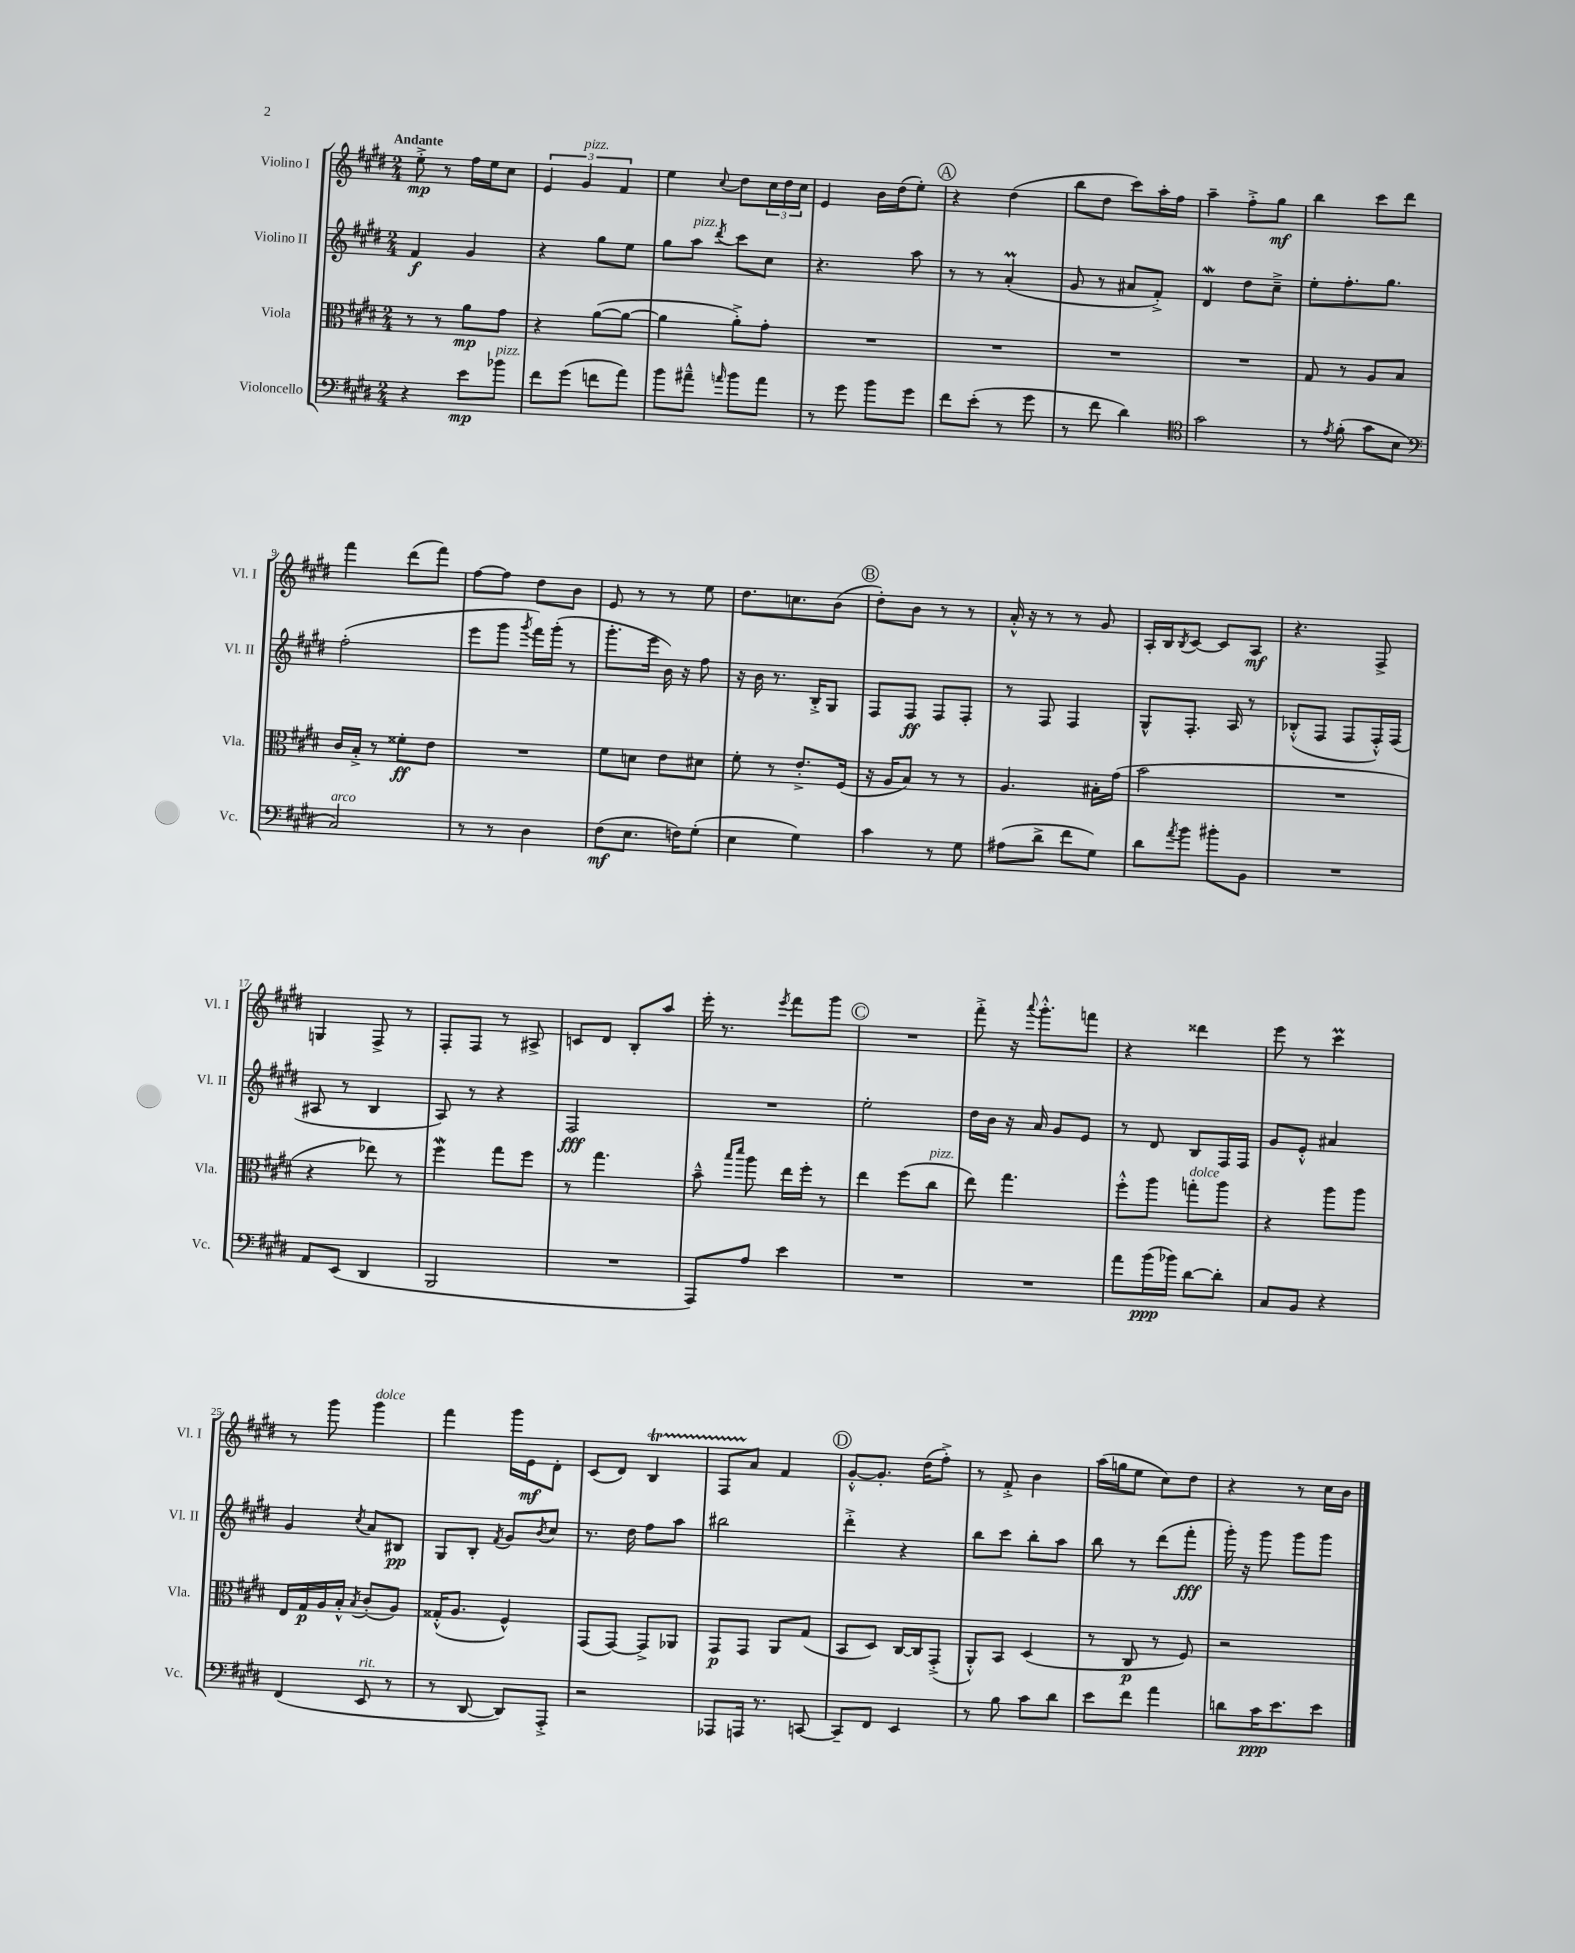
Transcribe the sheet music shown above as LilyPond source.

<<
\new StaffGroup <<
\new Staff = "s0" \with { instrumentName = "Violino I" shortInstrumentName = "Vl. I" } {
    \clef treble \key e \major \numericTimeSignature \time 2/4 \tempo "Andante"
    e''8-.->\mp r8 fis''16 e''16 cis''8 |
    \tuplet 3/2 { e'4 gis'4^\markup { \italic "pizz." } fis'4 } |
    e''4 \appoggiatura { cis''8 } dis''8 \tuplet 3/2 { cis''16 dis''16 cis''16 } |
    e'4 b'16 dis''16( e''8-.) |
    \mark \markup { \circle "A" } r4 dis''4( |
    b''8 dis''8 cis'''8) a''16-. fis''16 |
    a''4-- fis''8-.-> gis''8\mf |
    b''4 cis'''8 dis'''8 |
    fis'''4 dis'''8( fis'''8) |
    fis''8~ fis''8 dis''8 b'8 |
    e'8 r8 r8 e''8 |
    dis''8. c''8. b'8( |
    \mark \markup { \circle "B" } dis''8-.) b'8 r8 r8 |
    a'16-.-^ r16 r8 r8 gis'8 |
    a16-. b16 \acciaccatura { b8 } cis'8~ cis'8 a8\mf |
    r4. fis8-> |
    g4 fis8-> r8 |
    fis8-. fis8 r8 ais8-> |
    c'8 dis'8 b8-. a''8 |
    e'''16-. r8. \acciaccatura { e'''8 } fis'''8 gis'''8 |
    \mark \markup { \circle "C" } R2 |
    fis'''8-.-> r16 \appoggiatura { a'''8 } gis'''8.-.-^ f'''8 |
    r4 disis'''4 |
    e'''8 r8 cis'''4\prall |
    r8 gis'''8 gis'''4^\markup { \italic "dolce" } |
    fis'''4 gis'''16 e'16\mf dis'8-. |
    cis'8( dis'8) b4\startTrillSpan |
    fis8 a'8\stopTrillSpan fis'4 |
    \mark \markup { \circle "D" } gis'8~-.-^ gis'8.-. dis''16( fis''8-.->) |
    r8 fis'8-.-> b'4 |
    a''16( g''16 e''8 cis''8) dis''8 |
    r4 r8 cis''16 b'16 \bar "|." |
}
\new Staff = "s1" \with { instrumentName = "Violino II" shortInstrumentName = "Vl. II" } {
    \clef treble \key e \major \numericTimeSignature \time 2/4
    fis'4\f gis'4 |
    r4 gis''8 e''8 |
    gis''8 a''8^\markup { \italic "pizz." } \acciaccatura { dis'''8 } cis'''8 cis''8 |
    r4. a''8 |
    \mark \markup { \circle "A" } r8 r8 a'4-.\prall( |
    gis'8 r8 ais'8 fis'8-.->) |
    dis'4\mordent dis''8 cis''8---> |
    e''8-. fis''8.-. gis''8. |
    fis''2-.( |
    e'''8 gis'''8 \acciaccatura { gis'''8 } fis'''16) gis'''16-.( r8 |
    gis'''8.-. e'''16 b'16) r16 fis''8 |
    r16 b'16 r8. b16-.-> gis8 |
    \mark \markup { \circle "B" } fis8 fis8\ff fis8 fis8-. |
    r8 fis8 fis4 |
    gis8-^ fis8.-. a16 r8 |
    bes8-.-^( fis8 fis8 fis16-.-^) fis16( |
    ais8 r8 b4 |
    a8) r8 r4 |
    fis2\fff |
    R2 |
    \mark \markup { \circle "C" } e''2-. |
    dis''16 b'16 r16 a'16 gis'8 e'8 |
    r8 dis'8 b8 fis16 fis16 |
    gis'8 e'8-.-^ ais'4 |
    gis'4 \acciaccatura { cis''8 } a'8 bis8\pp |
    gis8 b8-. \acciaccatura { fis'8 } gis'8 \acciaccatura { b'8 } cis''8 |
    r8. dis''16 fis''8 a''8 |
    bis''2 |
    \mark \markup { \circle "D" } dis'''4-.-> r4 |
    b''8 cis'''8 b''8-. a''8 |
    b''8 r8 dis'''8( fis'''8-.\fff |
    gis'''16-.) r16 gis'''8 gis'''8 gis'''8 \bar "|." |
}
\new Staff = "s2" \with { instrumentName = "Viola" shortInstrumentName = "Vla." } {
    \clef alto \key e \major \numericTimeSignature \time 2/4
    r8 r8 a'8\mp gis'8 |
    r4 a'8~( a'8~ |
    a'4 a'8-.->) gis'8-. |
    R2 |
    \mark \markup { \circle "A" } R2 |
    R2 |
    R2 |
    gis8 r8 a8 b8 |
    cis'16 b16-.-> r8 fisis'8-.\ff e'8 |
    R2 |
    fis'8 d'8 e'8 dis'8 |
    fis'8-. r8 e'8.-.-> fis16( |
    \mark \markup { \circle "B" } r16 a16 b8) r8 r8 |
    a4. bis16-. gis'16( |
    b'2 |
    R2 |
    r4 ees''8) r8 |
    fis''4\mordent gis''8 fis''8 |
    r8 gis''4. |
    b'8---^ \grace { b''16 dis'''16 } a''8 e''16 fis''16-. r8 |
    \mark \markup { \circle "C" } e''4 fis''8( cis''8^\markup { \italic "pizz." } |
    e''8) gis''4. |
    fis''8-.-^ a''8 g''8-.^\markup { \italic "dolce" } a''8 |
    r4 a''8 a''8 |
    e16 gis16\p a16 b16-.-^ \acciaccatura { b8 } cis'8-.( a8) |
    gisis16-.-^( a8. fis4-^) |
    gis,8( gis,8~) gis,8-> aes,8 |
    gis,8\p gis,8 a,8 gis8( |
    \mark \markup { \circle "D" } b,8 dis8) cis16~ cis16 gis,8-.->( |
    a,8-.-^) b,8 dis4( |
    r8 cis8\p r8 fis8) |
    r2 \bar "|." |
}
\new Staff = "s3" \with { instrumentName = "Violoncello" shortInstrumentName = "Vc." } {
    \clef bass \key e \major \numericTimeSignature \time 2/4
    r4 e'8\mp bes'8^\markup { \italic "pizz." } |
    fis'8 gis'8( f'8 a'8) |
    b'8 ais'8---^ \grace { a'16 } b'8 a'8 |
    r8 gis'8 b'8 gis'8 |
    \mark \markup { \circle "A" } fis'8 e'8-.( r8 gis'8 |
    r8 fis'8 dis'4) |
    \clef tenor gis'2 |
    r8 \acciaccatura { e'8 } fis'8-.( gis'8 b8 |
    \clef bass cis2^\markup { \italic "arco" }) |
    r8 r8 dis4 |
    fis8\mf( e8. f16) gis8-.( |
    e4 gis4) |
    \mark \markup { \circle "B" } cis'4 r8 gis8 |
    ais8( dis'8-> fis'8 gis8) |
    dis'8 \acciaccatura { a'8 } b'8 bis'8-. b,8 |
    R2 |
    a,8 e,8( dis,4 |
    b,,2 |
    R2 |
    a,,8) a8 e'4 |
    \mark \markup { \circle "C" } R2 |
    R2 |
    a'8 b'16\ppp( bes'16) dis'8~ dis'8-. |
    cis8 b,8 r4 |
    fis,4( e,8^\markup { \italic "rit." } r8 |
    r8 dis,8~ dis,8) a,,8-.-> |
    r2 |
    aes,,8 a,,16 r8. c,8~ |
    \mark \markup { \circle "D" } c,8-- fis,8 e,4 |
    r8 b8 cis'8 dis'8 |
    e'8 fis'8 a'4 |
    d'8 cis'16\ppp e'8. e'8 \bar "|." |
}
>>
>>
